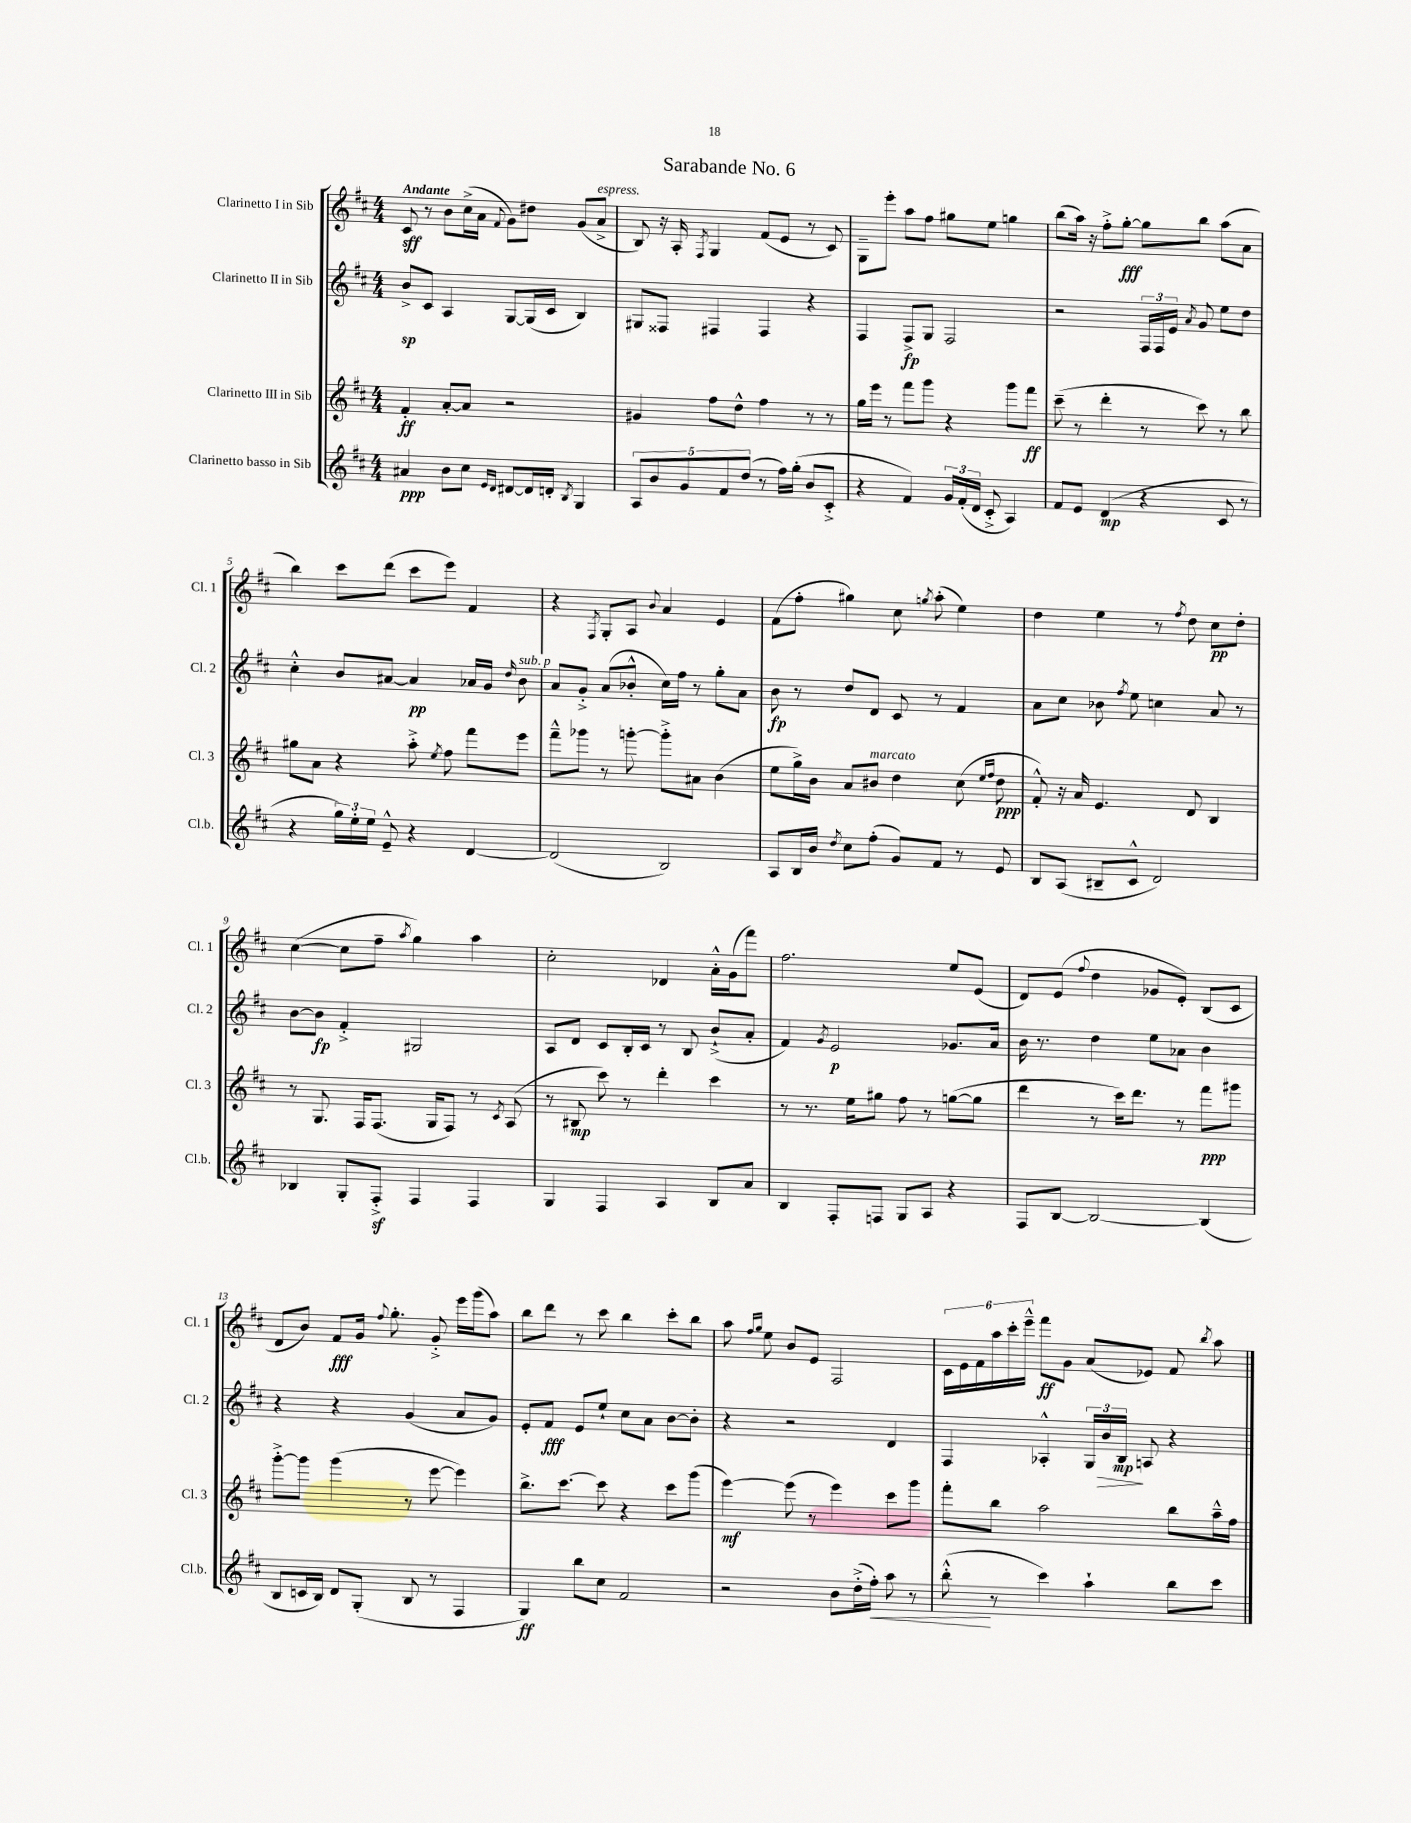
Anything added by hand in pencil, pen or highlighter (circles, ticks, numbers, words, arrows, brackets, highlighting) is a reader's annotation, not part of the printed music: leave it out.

**kern	**kern	**kern	**kern
*staff4	*staff3	*staff2	*staff1
*clefG2	*clefG2	*clefG2	*clefG2
*k[f#c#]	*k[f#c#]	*k[f#c#]	*k[f#c#]
*M4/4	*M4/4	*M4/4	*M4/4
4a#	4f#'	8b^	8c#
.	.	8c#	8r
8b	[8a'	4A	8b
8cc#	8a]	.	(16cc#^
.	.	.	16a
16qqe	.	.	.
16qqd	.	.	8qqf#
[8d#	2r	[8G	8g)
16d#]	.	(16G]	8dd#
16d'	.	16c#	.
8qB	.	.	.
4G	.	4B)	(8g
.	.	.	8a^
=	=	=	=
10A	4g#	8G#	8B)
10b	.	.	.
.	.	8F##	16r
.	.	.	16A'
10g	.	.	.
.	.	.	8qF#
.	8ff#	4F#	4G
10f#	.	.	.
.	8dd^^	.	.
(10dd	.	.	.
8r	4ff#	4F#	(8f#
16ff#)	.	.	8e
(16gg'	.	.	.
8b	8r	4r	8r
8c#'^	8r	.	8c#)
=	=	=	=
4r	16gg	4F#	8G~
.	16eee	.	.
.	8r	.	8eee'
4f#)	8fff#	8F#^	8aa
.	8ggg	8G	8ff#
24g	4r	2F#	8gg#
(24f#'	.	.	.
24d	.	.	.
8c#'^	.	.	8ee
4A)	8ggg	.	4gg
.	8fff#	.	.
=	=	=	=
8f#	(8ccc#~	2r	(8bb
8e	8r	.	16aa)
.	.	.	16r
(4d	4ddd'	.	8ff#'^
.	.	.	[8gg'
4r	8r	24F#	8gg]
.	.	24F#	.
.	.	24e	.
.	.	8qa	.
.	8ccc#)	8g	8bb
8c#	8r	8ee	(8aa
8r	8bb	8dd	8a
=	=	=	=
4r	8gg#	4cc#'^^	4bb)
.	8a	.	.
24gg)	4r	8b	8ccc#
24ee'	.	.	.
24ee	.	.	.
8e~^^	.	[8a#	(8ddd
4r	8aa'^	4a#]	8ccc#
.	8qee	.	.
.	8ff#	.	8eee)
[4d	8fff#	16a-	4f#
.	.	16g	.
.	.	16qqdd	.
.	8eee	8b	.
=	=	=	=
(2d]	8fff#~^^	8a	4r
.	8ggg-	8g'^	.
.	.	.	8qF#
.	8r	(8a	8G'
.	[8ggg'	8b-'^^	8A
.	.	.	8qqb
2B)	8ggg'^]	16cc#)	4a
.	.	16ff#	.
.	8a#	8r	.
.	(4b	8gg'	4e
.	.	8a	.
=	=	=	=
8A	8ee	8b	(8f#
16B	16gg^)	8r	8ff#'
16b	16b	.	.
8qdd	.	.	.
8cc#	8a	8dd	4gg#)
(8ff#'	8b#	8d	.
8g)	4dd	8c#	8cc#
.	.	.	8qgg
8f#	.	8r	(8aa'
8r	(8cc#	4f#	4ee)
.	16qqee	.	.
.	16qqff#	.	.
8e	8dd	.	.
=	=	=	=
8B	8f#'^^)	8a	4dd
(8A	16r	8cc#	.
.	16a	.	.
8B#~	4.e	8b-	4ee
.	.	8qff#	.
8c#^^	.	8ee	.
2d)	.	4cc	8r
.	.	.	8qff#
.	8d	.	8dd
.	4B	8a	8cc#
.	.	8r	8dd'
=	=	=	=
4B-	8r	[8b	([4cc#
.	8.G	8b]	.
8G'	.	4f#'^	8cc#]
.	16F#	.	.
8F#'^	(8.F#	.	8ff#~
.	.	.	8qaa
4F#	.	2G#	4gg)
.	16G	.	.
.	8F#)	.	.
4F#	8r	.	4aa
.	8qc#	.	.
.	(8A	.	.
=	=	=	=
4G	8r	8A	2cc#'
.	8B#	8d	.
4F#	8ccc#)	8c#	.
.	8r	16B'	.
.	.	16c#	.
4A	4ddd'	8r	4d-
.	.	8B	.
8B	4ccc#	(8b`^	16a'^^
.	.	.	(16g
8a	.	8a'	8fff#)
=	=	=	=
4B	8r	4f#)	2.ff#
.	8.r	.	.
.	.	8qg	.
8F#'	.	2e	.
.	16ee	.	.
8F	8gg#	.	.
8G	8ff#	.	.
8A	8r	.	.
4r	([8gg	8.g-	8ee
.	8gg]	.	(8e
.	.	16a	.
=	=	=	=
8F#	4ddd	16b	8d)
.	.	8.r	.
[8B	.	.	(8e
.	.	.	8qqff#
2B_	8r	4dd	4dd
.	16ccc#)	.	.
.	8.ddd	.	.
.	.	8ee	8g-
.	8r	8a-	8e')
(4B]	8fff#	4b	(8B
.	8ggg#	.	8c#
=	=	=	=
8B	[8ggg'^	4r	8d
16c	8ggg]	.	8b)
16B)	.	.	.
8d	(4ggg	4r	8f#
(8G'	.	.	16g
.	.	.	8qqff#
.	.	.	8.gg'
8B	8r	(4g	.
8r	[8eee	.	8g'^
4F#	4eee])	8a	16eee
.	.	.	(16ggg
.	.	8g)	8aa)
=	=	=	=
4G)	8.bb^	8e'	8bb
.	.	8f#	8ddd
.	[8.ccc#	.	.
8bb	.	8e	8r
8cc#	8ccc#]	8ee`	8ccc#
2f#	4r	8cc#	4bb
.	.	8a	.
.	8ccc#	[8b	8ccc#'
.	(8ggg	8b']	8bb
=	=	=	=
2r	[4eee)	4r	8aa
.	.	.	16qqff#
.	.	.	16qqgg
.	.	.	8ee
.	(8eee]	2r	8b
.	8r	.	8e
8b	4eee)	.	2F#
(16dd'^	.	.	.
16ff#')	.	.	.
8aa	8ccc#	4d	.
8r	8ggg	.	.
=	=	=	=
(8bb'^^	8fff#'	4F#	24c#
.	.	.	24e
.	.	.	24f#
8r	8bb	.	24aa
.	.	.	24ccc#'
.	.	.	24eee~^^
4ccc#)	2aa	4A-'^^	8fff#
.	.	.	8g
4aa`	.	24G	(8a
.	.	24b	.
.	.	24B	.
.	.	8A	8e-)
8bb	8bb	4r	8f#
.	.	.	8qbb
8ccc#	16aa~^^	.	8aa
.	16ff#	.	.
==	==	==	==
*-	*-	*-	*-
